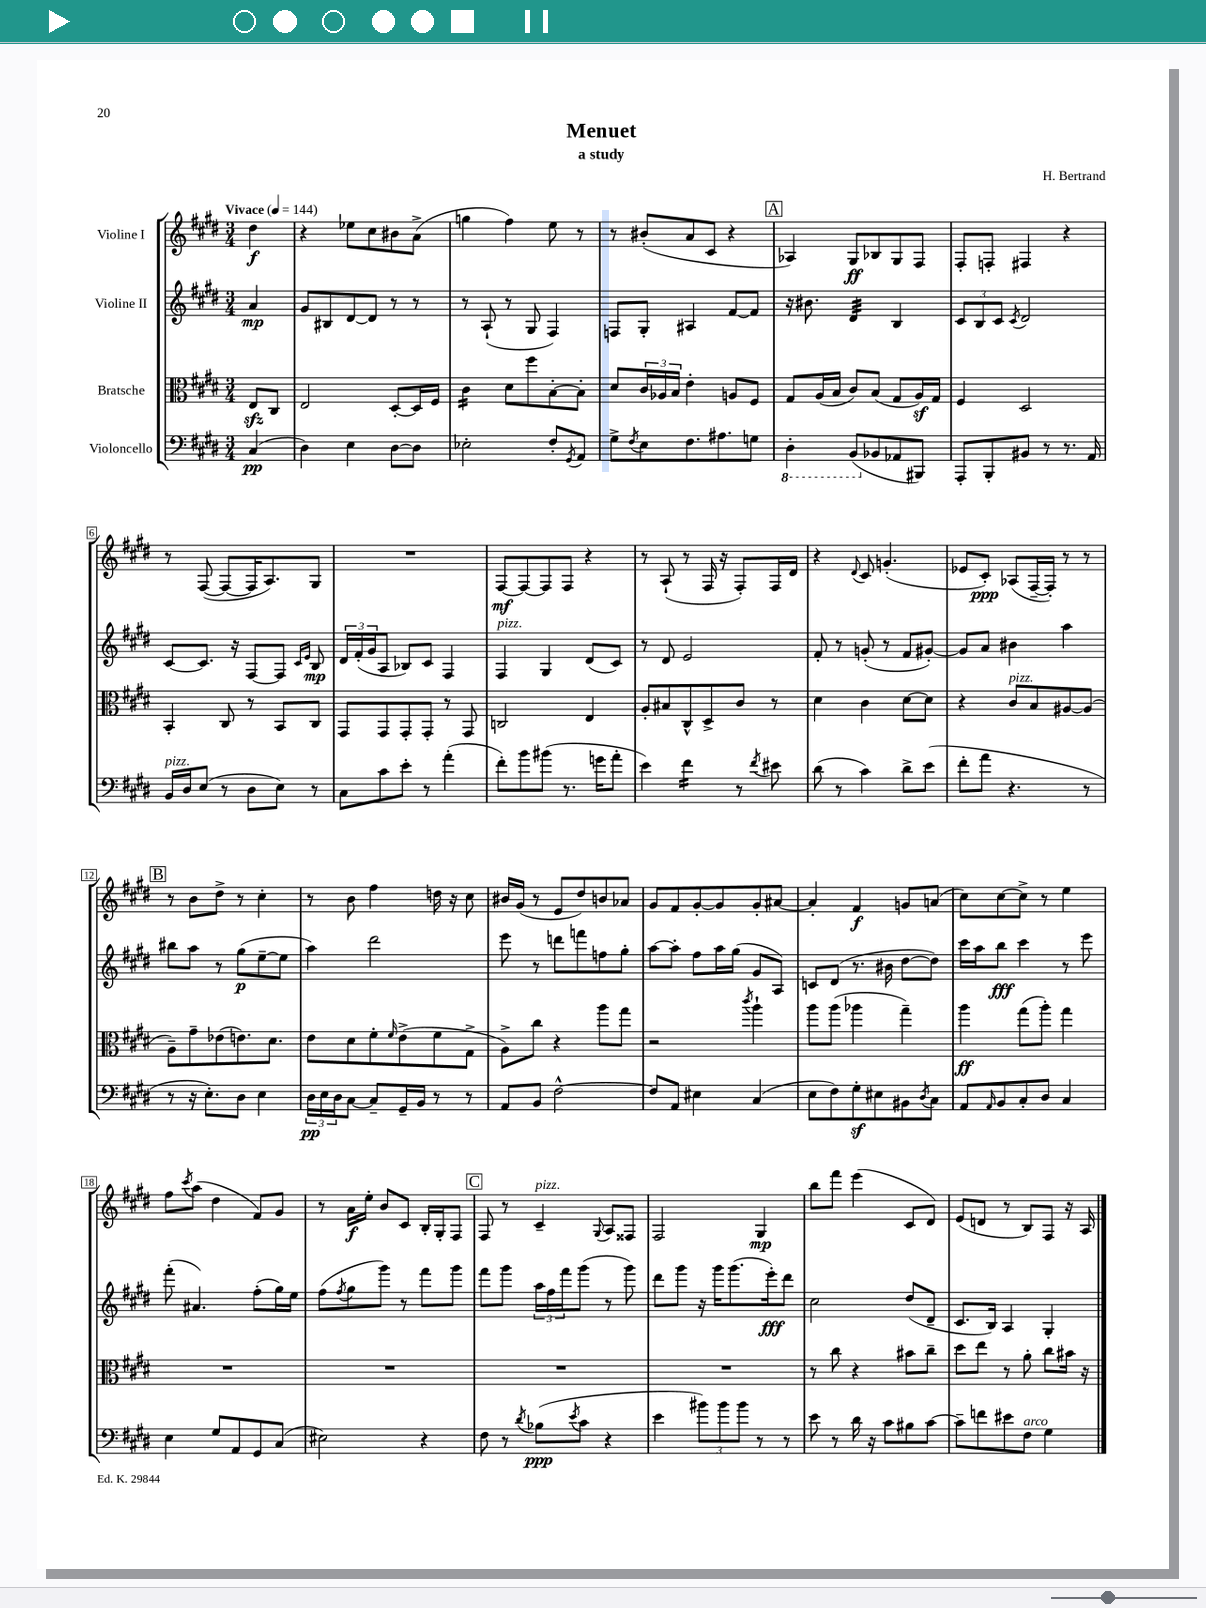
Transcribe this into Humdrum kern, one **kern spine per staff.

**kern	**kern	**kern	**kern
*staff4	*staff3	*staff2	*staff1
*clefF4	*clefC3	*clefG2	*clefG2
*k[f#c#g#d#]	*k[f#c#g#d#]	*k[f#c#g#d#]	*k[f#c#g#d#]
*M3/4	*M3/4	*M3/4	*M3/4
*MM144	*MM144	*MM144	*MM144
(4C#/	8E/L	4a/	4dd#\
.	8C#/J	.	.
=	=	=	=
4D#\)	2E/	8g#/L	4r
.	.	8B#/	.
4E\	.	[8d#/	8ee-\L
.	.	8d#/]J	8cc#\
[8D#\L	[8D#'/L	8r	8b#\
8D#\]J	16D#/]L	8r	(8a^\J
.	16F#/JJ	.	.
=	=	=	=
2E-'\	4c#\	8r	4gg\
.	.	(8A`/	.
.	8d#\L	8r	4ff#\)
.	8ff#\	8G#/	.
8F#'/L	[8B'\	4F#/)	8ee\
8qGG#/	.	.	.
8AA/J	8B'\]J	.	8r
=	=	=	=
8G#^\L	8d#/L	8F/L	8r
8qF#/	.	.	.
8E\	24c#/L	8G#'/J	(8b#'/L
.	24A-/	.	.
.	24B/JJ	.	.
8.F#\	4e'\	4A#/	8a/
.	.	.	8c#/J
8.A#\	.	.	.
.	8A/L	[8f#/L	4r
8G\J	8F#/J	8f#/]J	.
=	=	=	=
4DD#'\	8G#/L	16r	4A-/)
.	.	8.b#\	.
.	(16A/L	.	.
.	16B/JJ	.	.
(8BBB/L	8c#/L)	4d#/	8G#/L
8BB-/	(8B/J	.	8B-/
8AA-/	8G#/L	4B/	8G#/
8BBB#/J)	16A/L)	.	8F#/J
.	16G#/JJ	.	.
=	=	=	=
8AAA'/L	4F#/	12c#/L	8F#'/L
.	.	12B/	.
8BBB'/	.	.	8F'/J
.	.	12c#/J	.
.	.	8qc#/	.
8BB#/J	2D#/	2d#/	4F#/
8r	.	.	.
8.r	.	.	4r
16AA/	.	.	.
=	=	=	=
16BB/LL	4BB'/	[8c#/L	8r
16D#/J	.	.	.
(8E/J	.	8.c#/]J	([8F#/
8r	8C#/	.	8F#/_L
.	.	16r	.
8D#\L	8r	[8F#/L	16F#/]K
.	.	.	8.A/)
8E\J)	8BB/L	8F#/]J	.
.	.	16qqc#/LL	.
.	.	16qqe/JJ	.
8r	8C#/J	8B/	8G#/J
=	=	=	=
8C#\L	8GG#/L	24d#/LL	2.r
.	.	(24f#'/	.
.	.	24g#/J	.
8c#\	8GG#/	8A/J	.
8e'\J	8GG#'/	8B-/L)	.
8r	8GG#'/J	8c#/J	.
(4a'\	8r	4F#/	.
.	8GG#/	.	.
=	=	=	=
8f#'\L)	2C/	4F#/	[8F#/L
8b\	.	.	8F#/_
(8b#\J	.	4G#/	8F#/]
8.r	.	.	8F#/J
.	4E/	(8d#/L	4r
16g\LK	.	.	.
8a'\J	.	8c#/J)	.
=	=	=	=
4e\)	8A'/L	8r	8r
.	8B#/	8d#/	(8A`/
4f#\	8C#^^/	2e/	8r
.	8D#^/	.	16F#/
.	.	.	16r
8r	8c#/J	.	8F#'/L)
8qf#/	.	.	.
8e#\	8r	.	16F#/L
.	.	.	16d#/JJ
=	=	=	=
(8d#\	4d#\	8f#'/	4r
8r	.	8r	.
.	.	.	8qqd#/
4c#\)	4c#\	(8g'/	8c#/
.	.	8r	(4.g'/
8d#^\L	[8d#\L	8f#/L	.
(8e\J	8d#\]J	[8g#'/J)	.
=	=	=	=
8f#'\L	4r	8g#/]L	8e-/L
8a\J	.	8a/J	8c#'/J)
4.r	8c#/L	4b#\	(8A-/L
.	8B/	.	[16F#~/L
.	.	.	16F#'/]JJ)
.	[8A#/	4aa\	8r
8r	(8A#/]J	.	8r
=	=	=	=
8r	8A~\L)	8bb#\L	8r
16r	8g#~\	8aa\J	8b\L
8.E'\L)	.	.	.
.	(8e-\	8r	8dd#^\J
8D#\J	8.e\)	(8gg#\L	8r
4E\	.	[8ee~\	4cc#'\
.	8.d#\J	.	.
.	.	8ee\]J	.
=	=	=	=
24D#\LL	8e\L	4aa\)	8r
24E\	.	.	.
24D#\J	.	.	.
[8C#\J	8d#\	.	8b\
8C#~/]L	8f#'\	2ddd#\	4ff#\
.	16qqf#/	.	.
16GG#~/L	(8e^\	.	.
16BB/JJ	.	.	.
8r	8f#\	.	16dd\
.	.	.	16r
8r	8G#^\J	.	8cc#\
=	=	=	=
8AA/L	8A^\L)	8eee\	16b#/LL
.	.	.	(16g#/JJ
8BB/J	8cc#\J	8r	8r
[2F#^^\	4r	8ddd\L	8e/L
.	.	8fff\	8dd#/)
.	8aa\L	8ff\	8b/
.	8gg#\J	8gg#'\J	8a-/J
=	=	=	=
8F#/]L	2r	[8aa\L	8g#/L
8AA/J	.	8aa'\]J	8f#/
4E#\	.	8ff#\L	[8g#'/
.	.	16aa\L	8g#/]
.	.	(16gg#\JJ	.
.	8qccc#/	.	.
(4C#/	4aa`\	8g#/L	8g#'/
.	.	8A/J)	[8a#/J
=	=	=	=
8E\L	8aa\L	8c/L	4a#'/]
8F#\)	(8aa\J	(8d#/J	.
8G#'\	4aa-\	8.r	4f#/
8E#\	.	.	.
.	.	16b#\	.
8BB#\	4gg#~\)	[8dd#\L	8g/L
8qD#/	.	.	.
8C#\J	.	8dd#\]J)	(8a/J
=	=	=	=
8AA/L	4aa\	16ccc#\LL	8cc#\L)
.	.	16aa\J	.
16qqAA/	.	.	.
8BB/	.	8bb\J	[8cc#\
8C#'/	(8gg#\L	4ccc#\	8cc#^\]J
8D#/J	8aa'\J)	.	8r
4C#/	4gg#\	8r	4ee\
.	.	8eee\	.
=	=	=	=
4E\	2.r	(8fff#'\	8ff#\L
.	.	.	8qccc#/
.	.	4.a#/)	(8aa\J
8G#/L	.	.	4dd#\
8AA/	.	.	.
8GG#/	.	(8ff#'\L	8f#/L)
(8C#/J	.	16gg#\L)	8g#/J
.	.	16ee\JJ	.
=	=	=	=
2E#\)	2.r	(8ff#\L	8r
.	.	8qff#/	.
.	.	8gg#\	16a\LL
.	.	.	16ee'\JJ
.	.	8ggg#\J)	8b/L
.	.	8r	8c#/J
4r	.	8fff#\L	16B'/LL
.	.	.	16G#'/J
.	.	8ggg#\J	8F#/J
=	=	=	=
8F#\	2.r	8fff#\L	8F#/
8r	.	8ggg#\J	8r
8qd#/	.	.	.
(8B-\L	.	24aa\LL	4c#~/
.	.	24ff#\	.
.	.	24fff#\J	.
8qe/	.	.	.
8c#\J	.	(8ggg#\J	.
.	.	.	8qqG#/
4r	.	8r	8A/L
.	.	8ggg#\)	8F##/J
=	=	=	=
4e\	2.r	8ddd#\L	2F#/
.	.	8ggg#\J	.
12b#\L)	.	16r	.
.	.	16ggg#\LK	.
12b#\	.	.	.
.	.	(8.ggg#\	.
12b#\J	.	.	.
8r	.	.	4G#/
.	.	16eee'\k)	.
8r	.	8ddd#\J	.
=	=	=	=
8e\	8r	2cc#\	8bb\L
8r	8cc#\	.	8fff#\J
16d#\	4r	.	(4eee\
16r	.	.	.
8c#\L	.	.	.
8B#\	8b#\L	(8dd#/L	8c#/L
[8c#\J	8cc#~\J	8d#~/J	8d#/J)
=	=	=	=
8c#~\]L	8dd#\L	8.c#/L	(8e/L
8f\	8ee\J	.	8d/J
.	.	16B/Jk)	.
8e#\	8r	4A/	8r
8F#\J	8a'\	.	8B/L)
4G#\	8cc#\L	4G#'/	8F#/J
.	16b#\Jk	.	16r
.	16r	.	16A/
==	==	==	==
*-	*-	*-	*-
